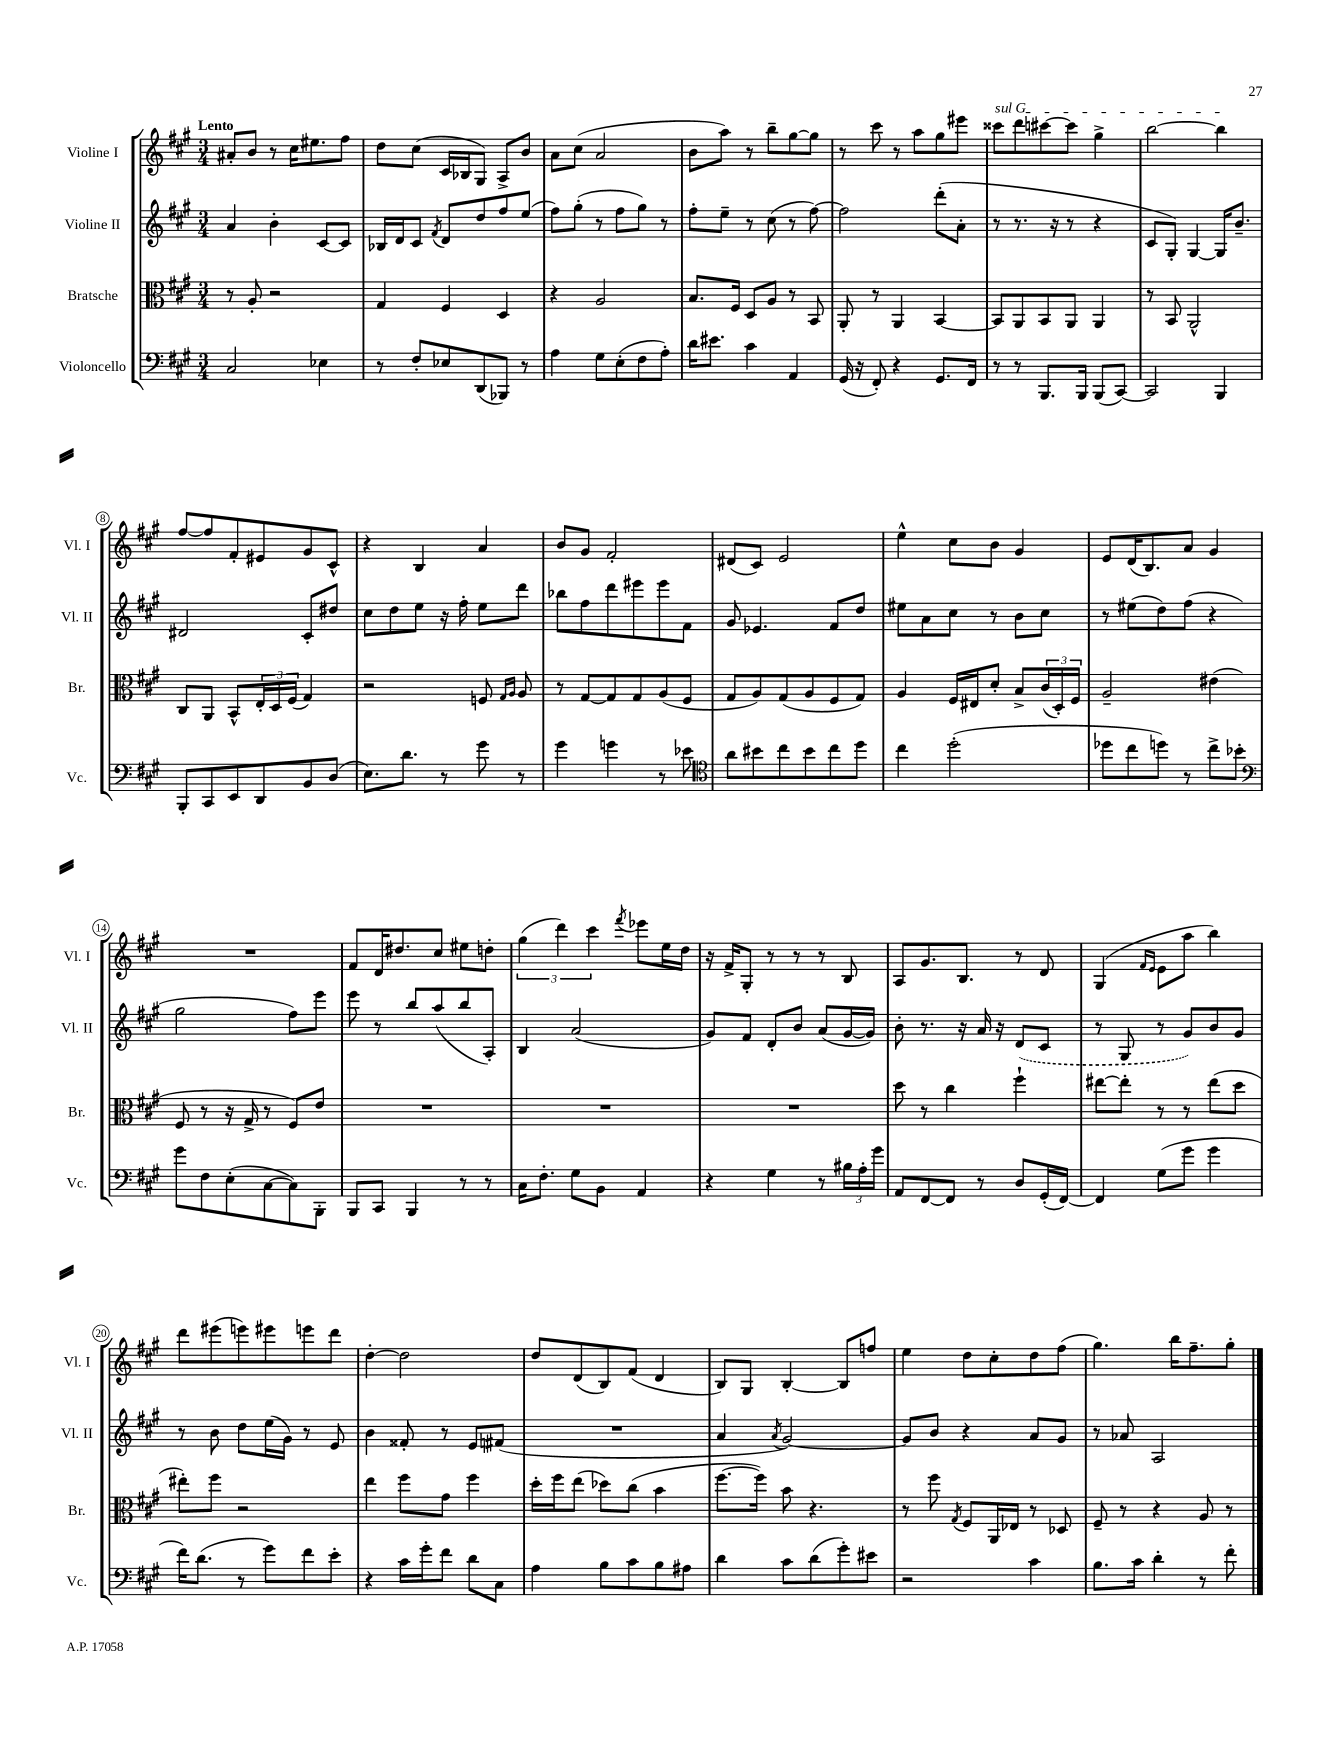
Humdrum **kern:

**kern	**kern	**kern	**kern
*part4	*part3	*part2	*part1
*staff4	*staff3	*staff2	*staff1
*I"Violoncello	*I"Bratsche	*I"Violine II	*I"Violine I
*I'Vc.	*I'Br.	*I'Vl. II	*I'Vl. I
*clefF4	*clefC3	*clefG2	*clefG2
*k[f#c#g#]	*k[f#c#g#]	*k[f#c#g#]	*k[f#c#g#]
*M3/4	*M3/4	*M3/4	*M3/4
=1	=1	=1	=1
!	!	!	!LO:TX:a:B:t=Lento
2C#/	8r	4a/	8a#X'/L
.	8A'/	.	8b/J
.	2r	4b'\	8r
.	.	.	16cc#\KL
.	.	.	8.ee#X\
4E-X\	.	[8c#/L	.
.	.	8c#/J]	8ff#\J
=2	=2	=2	=2
8r	4G#/	16B-X/LL	8dd\L
.	.	16d/J	.
8F#'/L	.	8c#/J	(8cc#\J
.	.	8qf#/	.
8E-X/	4F#/	8d/L	16c#/LL
.	.	.	16B-X/J
(8DD/	.	8dd/	8G#/J)
8BBB-X/J)	4D/	8ff#/	8A^/L
8r	.	(8ee/J	8b/J
=3	=3	=3	=3
4A\	4r	8ff#\L)	8a\L
.	.	(8gg#'\J	(8cc#\J
8G#\L	2A/	8r	2a/
(8E'\	.	8ff#\L	.
8F#\	.	8gg#\J)	.
8A'\J)	.	8r	.
=4	=4	=4	=4
16d\KL	8.B/L	8ff#'\L	8b\L
8.e#X\J	.	.	.
.	.	8ee~\J	8aa\J)
.	16F#/Jk	.	.
4c#\	8D/L	8r	8r
.	8A/J	(8cc#\	8bb~\L
4AA/	8r	8r	[8gg#\
.	8BB/	[8ff#\)	8gg#\J]
=5	=5	=5	=5
(16GG#/	8AA'/	2ff#\]	8r
16r	.	.	.
8FF#'/)	8r	.	8ccc#\
4r	4AA/	.	8r
.	.	.	8aa\L
8.GG#/L	[4BB/	(8ddd'\L	8gg#\
.	.	8a'\J	8eee#X\J
16FF#/Jk	.	.	.
=6	=6	=6	=6
!	!	!	!LO:TX:a:i:t=sul G
8r	8BB/L]	8r	8ccc##X\L
8r	8AA/	8.r	8ddd\
8.BBB/L	8BB/	.	[8ccc#X\
.	.	16r	.
.	8AA/J	8r	8ccc#\J]
16BBB/Jk	.	.	.
(8BBB/L	4AA/	4r	4gg#^\
[8CC#/J)	.	.	.
=7	=7	=7	=7
2CC#/]	8r	8c#/L	[2bb\
.	8BB/	8G#'/J)	.
.	2AA^^/	[4G#/	.
4BBB/	.	16G#/KL]	4bb\]
.	.	8.b~/J	.
!!LO:LB:g=z
=8	=8	=8	=8
8BBB'/L	8C#/L	2d#X/	[8ff#/L
8CC#/	8AA/J	.	8ff#/]
8EE/	8BB^^/L	.	8f#'/
8DD/	24E'/L	.	8e#X/
.	24D/	.	.
.	(24F#/JJ	.	.
8BB/	4G#/)	8c#'/L	8g#/
(8D/J	.	8dd#X/J	8c#^^/J
=9	=9	=9	=9
8.E\L)	2r	8cc#\L	4r
.	.	8dd\	.
8.d\J	.	.	.
.	.	8ee\J	4B/
8r	.	16r	.
.	.	16ff#'\	.
8g#\	8Fn/	8ee\L	4a/
.	16qqG#/LL	.	.
.	16qqA/JJ	.	.
8r	8A/	8ddd\J	.
=10	=10	=10	=10
4g#\	8r	8bb-X\L	8b/L
.	[8G#/L	8ff#\	8g#/J
4gn\	8G#/]	8ddd\	2f#'/
.	8G#/	8eee#X\	.
8r	(8A/	8eee#\	.
8e-X\	8F#/J	8f#\J	.
=11	=11	=11	=11
*clefC4	*	*	*
8a\L	8G#/L	8g#/	(8d#X/L
8b#X\	8A/)	4.e-X/	8c#/J)
8cc#\	(8G#/	.	2e/
8b#\	8A/	.	.
8cc#\	8F#/	8f#/L	.
8dd\J	8G#/J)	8dd/J	.
=12	=12	=12	=12
4cc#\	4A/	8ee#X\L	4ee^^\
.	.	8a\	.
(2dd'\	16F#/LL	8cc#\J	8cc#\L
.	16E#X/J	.	.
.	8d'/J	8r	8b\J
.	8B^/L	8b\L	4g#/
.	(24c#/L	8cc#\J	.
.	24D'/)	.	.
.	24F#/JJ	.	.
=13	=13	=13	=13
8dd-X\L	2A~/	8r	8e/L
8cc#\	.	(8ee#X\L	(16d/K
.	.	.	8.B/)
8ddn\J)	.	8dd\)	.
8r	.	(8ff#\J	8a/J
8cc#^\L	(4e#X\	4r	4g#/
8b-X'\J	.	.	.
!!LO:LB:g=z
=14	=14	=14	=14
*clefF4	*	*	*
8g#\L	8F#/	2gg#\	2.r
8F#\	8r	.	.
(8E'\	16r	.	.
.	16G#^/	.	.
[8C#\	8r	.	.
8C#\])	8F#/L)	8ff#\L)	.
8BBB'\J	8e/J	8eee\J	.
=15	=15	=15	=15
8BBB/L	2.r	8eee\	8f#/L
8CC#/J	.	8r	16d/K
.	.	.	8.dd#X/
4BBB/	.	8bb/L	.
.	.	(8aa/	8cc#/J
8r	.	8bb/	8ee#X\L
8r	.	8A'/J)	8ddn'\J
=16	=16	=16	=16
16C#\KL	2.r	4B/	(6gg#\
8.F#'\J	.	.	.
.	.	.	6ddd\)
8G#\L	.	(2a/	.
.	.	.	6ccc#\
8BB\J	.	.	.
.	.	.	8qfff#/
4AA/	.	.	8eee-X\L
.	.	.	16ee\L
.	.	.	16dd\JJ
=17	=17	=17	=17
4r	2.r	8g#/L)	16r
.	.	.	16f#^/KL
.	.	8f#/J	8G#'/J
4G#\	.	8d'/L	8r
.	.	8b/J	8r
8r	.	(8a/L	8r
24B#X\LL	.	[16g#/L	8B/
24A'\	.	.	.
.	.	16g#/JJ])	.
24g#\JJ	.	.	.
=18	=18	=18	=18
8AA/L	8dd\	8b'\	8A/L
[8FF#/	8r	8.r	8.g#/
8FF#/J]	4cc#\	.	.
.	.	16r	8.B/J
8r	.	16a/	.
.	.	16r	.
8D/L	4ff#`\	(8d/L	8r
(16GG#'/L	.	8c#/J	8d/
[16FF#/JJ)	.	.	.
=19	=19	=19	=19
4FF#/]	[8ee#X\L	8r	(4G#/
.	8ee#'\J]	8G#/	.
.	.	.	16qqf#/LL
.	.	.	16qqe/JJ
(8G#\L	8r	8r	8e\L
8g#\J	8r	8g#/L)	8aa\J
4g#\	(8ee#\L	8b/	4bb\)
.	8dd\J	8g#/J	.
!!LO:LB:g=z
=20	=20	=20	=20
16f#\KL)	8ee#X'\L)	8r	8ddd\L
(8.d\J	.	.	.
.	8ff#\J	8b\	(8eee#X\
8r	2r	8dd\L	8eeen\)
8g#\L)	.	(16ee\L	8eee#X\
.	.	16g#\JJ)	.
8f#\	.	8r	8eeen\
8e'\J	.	8e/	8ddd\J
=21	=21	=21	=21
4r	4ee\	4b\	[4dd'\
16c#\LL	8ff#\L	8f##X'/	2dd\]
16g#'\J	.	.	.
8f#\J	8g#\J	8r	.
8d\L	4ff#\	8e/L	.
8C#\J	.	(8f#X/J	.
=22	=22	=22	=22
4A\	16dd'\LL	2.r	8dd/L
.	16ff#\J	.	.
.	(8ee\J	.	(8d/
8B\L	8dd-X\L)	.	8B/)
8c#\	(8cc#\J	.	(8f#/J
8B\	4b\	.	4d/
8A#X\J	.	.	.
=23	=23	=23	=23
4d\	[8.ff#\L	4a/	8B/L)
.	.	.	8G#/J
.	16ff#\Jk])	.	.
.	.	8qa/	.
8c#\L	8b\	[2g#/)	[4B'/
(8d\	4.r	.	.
8g#'\)	.	.	8B/L]
8e#X\J	.	.	8ffn/J
=24	=24	=24	=24
2r	8r	8g#/L]	4ee\
.	8ff#\	8b/J	.
.	8qG#/	.	.
.	8F#/L	4r	8dd\L
.	16AA/L	.	8cc#'\
.	16E-X/JJ	.	.
4c#\	8r	8a/L	8dd\
.	8D-X/	8g#/J	(8ff#\J
=25	=25	=25	=25
8.B\L	8F#~/	8r	4.gg#\)
.	8r	8a-X/	.
16c#\Jk	.	.	.
4d'\	4r	2A/	.
.	.	.	16bb\KL
.	.	.	8.ff#~\
8r	8A/	.	.
8f#'\	8r	.	8gg#'\J
==	==	==	==
*-	*-	*-	*-
